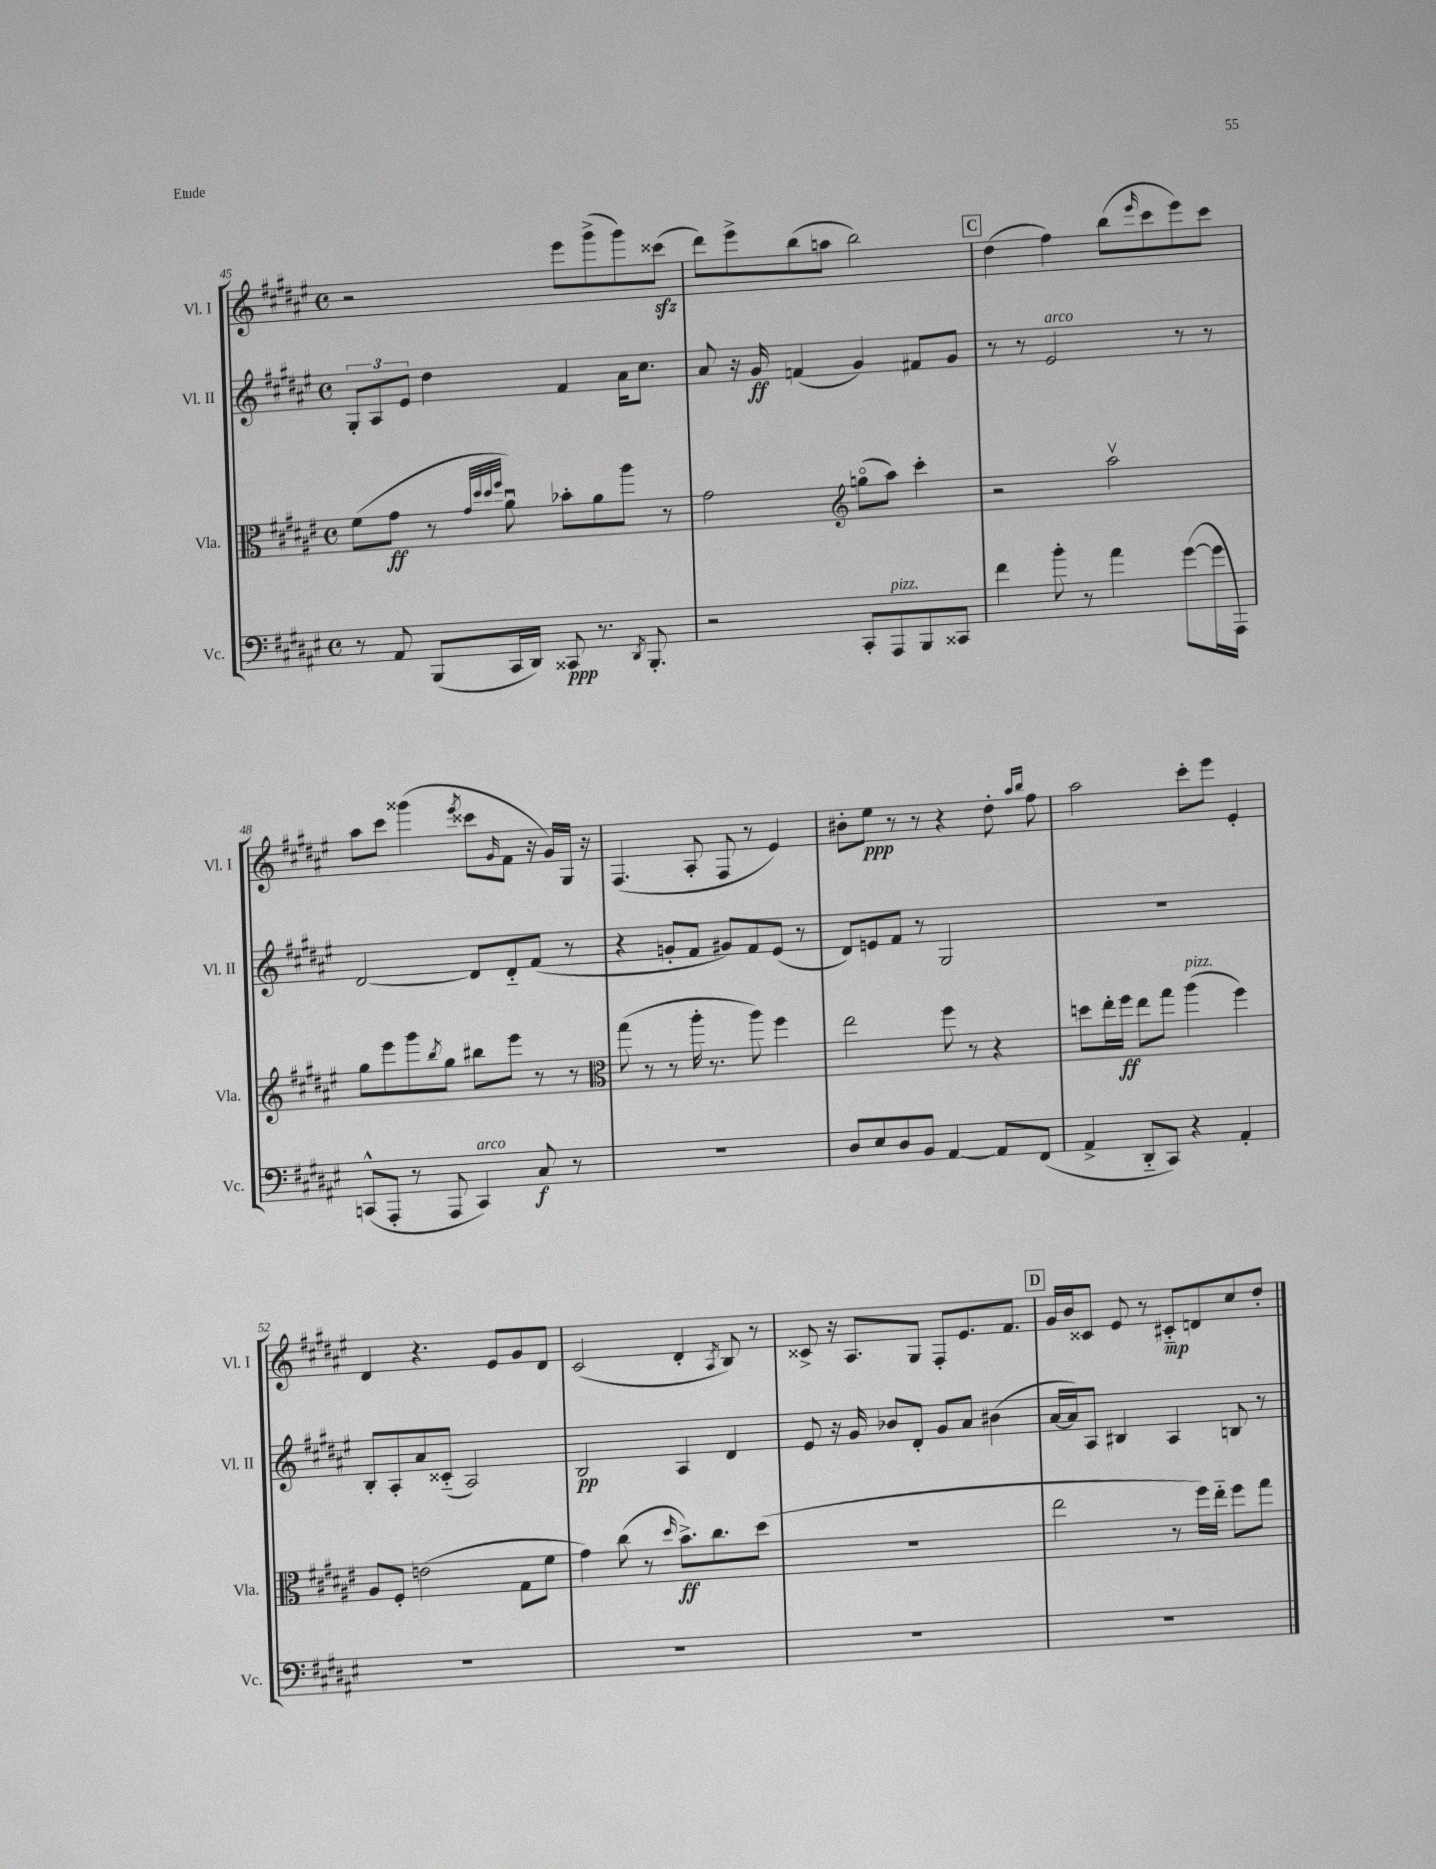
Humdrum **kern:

**kern	**dynam	**kern	**dynam	**kern	**dynam	**kern	**dynam
*part4	*part4	*part3	*part3	*part2	*part2	*part1	*part1
*staff4	*staff4	*staff3	*staff3	*staff2	*staff2	*staff1	*staff1
*I"Vc.	*	*I"Vla.	*	*I"Vl. II	*	*I"Vl. I	*
*I'Vc.	*	*I'Vla.	*	*I'Vl. II	*	*I'Vl. I	*
*clefF4	*	*clefC3	*	*clefG2	*	*clefG2	*
*k[f#c#g#d#a#e#]	*	*k[f#c#g#d#a#e#]	*	*k[f#c#g#d#a#e#]	*	*k[f#c#g#d#a#e#]	*
*M4/4	*	*M4/4	*	*M4/4	*	*M4/4	*
*met(c)	*	*met(c)	*	*met(c)	*	*met(c)	*
=45	=45	=45	=45	=45	=45	=45	=45
8r	.	(8f#\L	.	12G#'/L	.	2r	.
.	.	.	.	12A#/	.	.	.
8AA#/	.	8g#\J	ff	.	.	.	.
.	.	.	.	12e#/J	.	.	.
(8BBB/L	.	8r	.	4dd#\	.	.	.
.	.	32qqg#/LLL	.	.	.	.	.
.	.	32qqdd#/	.	.	.	.	.
.	.	32qqdd#/	.	.	.	.	.
.	.	32qqff#/JJJ	.	.	.	.	.
16CC#/L	.	8a#u\)	.	.	.	.	.
16DD#/JJ)	.	.	.	.	.	.	.
8CC##X/	ppp	8b-X'\L	.	4f#/	.	8eee#\L	.
8.r	.	8a#\	.	.	.	(8ggg#^\	.
.	.	8aa#\J	.	16a#\KL	.	8ggg#\)	.
8qDD#/	.	.	.	.	.	.	.
8.BBB'/	.	.	.	8.cc#\J	.	.	.
.	.	8r	.	.	.	(8ccc##Xzz\J	.
=46	=46	=46	=46	=46	=46	=46	=46
2r	.	2g#\	.	8a#/	.	8ddd#\L)	.
.	.	.	.	16r	.	8eee#^\	.
.	.	.	.	16g#/	ff	.	.
.	.	.	.	(4fn/	.	(8bb\	.
.	.	.	.	.	.	8aan\J	.
*	*	*clefG2	*	*	*	*	*
8CC#'/L	.	(8ggn\L	.	4g#/)	.	2bb\)	.
!LO:TX:a:i:t=pizz.	!	!	!	!	!	!	!
8AAA#/	.	8aa#\J)	.	.	.	.	.
8BBB/	.	4ccc#'\	.	8f#X/L	.	.	.
8CC##X/J	.	.	.	8g#/J	.	.	.
!!LO:REH:place=s1:t=C
=47	=47	=47	=47	=47	=47	=47	=47
4f#\	.	2r	.	8r	.	(4dd#\	.
.	.	.	.	8r	.	.	.
!	!	!	!	!LO:TX:a:i:t=arco	!	!	!
8b'\	.	.	.	2e#/	.	4ff#\)	.
8r	.	.	.	.	.	.	.
4a#\	.	2aa#v\	.	.	.	(8bb\L	.
.	.	.	.	.	.	16qqeee#/	.
.	.	.	.	.	.	8ccc#\	.
([8g#\L	.	.	.	8r	.	8eee#\)	.
16g#\L]	.	.	.	8r	.	8ccc#\J	.
16AAA#\JJ)	.	.	.	.	.	.	.
!!LO:LB:g=z
=48	=48	=48	=48	=48	=48	=48	=48
(8CCn^^/L	.	8gg#\L	.	[2d#/	.	8aa#\L	.
8AAA#'/J	.	8eee#\	.	.	.	8ccc#\J	.
8r	.	8ggg#\	.	.	.	(4ggg##X\	.
.	.	8qbb/	.	.	.	.	.
8AAA#/	.	8gg#\J	.	.	.	.	.
.	.	.	.	.	.	8qeee#/	.
!LO:TX:a:i:t=arco	!	!	!	!	!	!	!
4CC/)	.	8bb#X\L	.	8d#/L]	.	8ccc##X\L	.
.	.	.	.	.	.	16qqg#/	.
.	.	8eee#\J	.	8d#/	.	8f#\J	.
8C#/	f	8r	.	(8f#/J	.	16r	.
.	.	.	.	.	.	16g#/LL)	.
8r	.	8r	.	8r	.	16G#/JJ	.
.	.	.	.	.	.	16r	.
=49	=49	=49	=49	=49	=49	=49	=49
*	*	*clefC3	*	*	*	*	*
1r	.	(8gg#\	.	4r	.	(4.F#/	.
.	.	8r	.	.	.	.	.
.	.	8r	.	8gn'/L	.	.	.
.	.	16aa#'\	.	8f#/J	.	8A#'/	.
.	.	8.r	.	.	.	.	.
.	.	.	.	8g#X/L)	.	8F#/	.
.	.	8aa#\)	.	8f#/	.	8r	.
.	.	4ff#\	.	(8e#/J	.	4e#/)	.
.	.	.	.	8r	.	.	.
=50	=50	=50	=50	=50	=50	=50	=50
8D#/L	.	2ee#\	.	8d#/L)	.	8b#X'\L	.
8E#/	.	.	.	8en/	.	8ee#\J	ppp
8D#/	.	.	.	8f#/J	.	8r	.
8BB/J	.	.	.	8r	.	8r	.
[4AA#/	.	8ff#\	.	2G#/	.	4r	.
.	.	8r	.	.	.	.	.
8AA#/L]	.	4r	.	.	.	8dd#'\	.
.	.	.	.	.	.	16qqaa#/LL	.
.	.	.	.	.	.	16qqbb/JJ	.
(8FF#/J	.	.	.	.	.	8ff#\	.
=51	=51	=51	=51	=51	=51	=51	=51
4AA#^/	.	8ddn\L	.	1r	.	2aa#\	.
.	.	16ee#'\L	.	.	.	.	.
.	.	16ff#\JJ	ff	.	.	.	.
8DD#/L	.	8ee#\L	.	.	.	.	.
8CC#/J)	.	8gg#\J	.	.	.	.	.
!	!	!LO:TX:a:i:t=pizz.	!	!	!	!	!
4r	.	(4aa#\	.	.	.	8ccc#'\L	.
.	.	.	.	.	.	8eee#\J	.
4AA#'/	.	4ff#\)	.	.	.	4e#'/	.
!!LO:LB:g=z
=52	=52	=52	=52	=52	=52	=52	=52
1r	.	8A#/L	.	8B'/L	.	4d#/	.
.	.	8F#'/J	.	8A#'/	.	.	.
.	.	(2en\	.	8a#/	.	4.r	.
.	.	.	.	(8c##X/J	.	.	.
.	.	.	.	2A#/)	.	.	.
.	.	.	.	.	.	8e#/L	.
.	.	8G#\L	.	.	.	8g#/	.
.	.	8f#\J	.	.	.	8d#/J	.
=53	=53	=53	=53	=53	=53	=53	=53
1r	.	4g#\)	.	2B/	pp	(2c#/	.
.	.	(8cc#\	.	.	.	.	.
.	.	8r	.	.	.	.	.
.	.	16qqdd#/	.	.	.	.	.
.	.	8.b^\L)	ff	4A#/	.	4d#'/	.
.	.	8.cc#\	.	.	.	.	.
.	.	.	.	.	.	8qA#/	.
.	.	.	.	4d#/	.	8B/)	.
.	.	(8dd#\J	.	.	.	8r	.
=54	=54	=54	=54	=54	=54	=54	=54
1r	.	1r	.	8e#/	.	8c##X^/	.
.	.	.	.	16r	.	16r	.
.	.	.	.	16g#/	.	8.A#/L	.
.	.	.	.	8b-X/L	.	.	.
.	.	.	.	8d#'/J	.	8G#/J	.
.	.	.	.	8g#/L	.	8F#'/L	.
.	.	.	.	8a#/J	.	8.e#/	.
.	.	.	.	(4b#X\	.	.	.
.	.	.	.	.	.	8.f#/J	.
!!LO:REH:place=s1:t=D
=55	=55	=55	=55	=55	=55	=55	=55
1r	.	2ee#\	.	[16a#/LL	.	16g#/LL	.
.	.	.	.	16a#/J])	.	16b/J	.
.	.	.	.	8A#/J	.	8c##X/J	.
.	.	.	.	4B#X/	.	8e#/	.
.	.	.	.	.	.	8r	.
.	.	8r	.	4A#/	.	8c#X/L	mp
.	.	16ff#\LL)	.	.	.	8dn/	.
.	.	16ee#\JJ	.	.	.	.	.
.	.	8ff#\L	.	8Bn/	.	8cc#/	.
.	.	8gg#\J	.	8r	.	8dd#'/J	.
==	==	==	==	==	==	==	==
*-	*-	*-	*-	*-	*-	*-	*-
